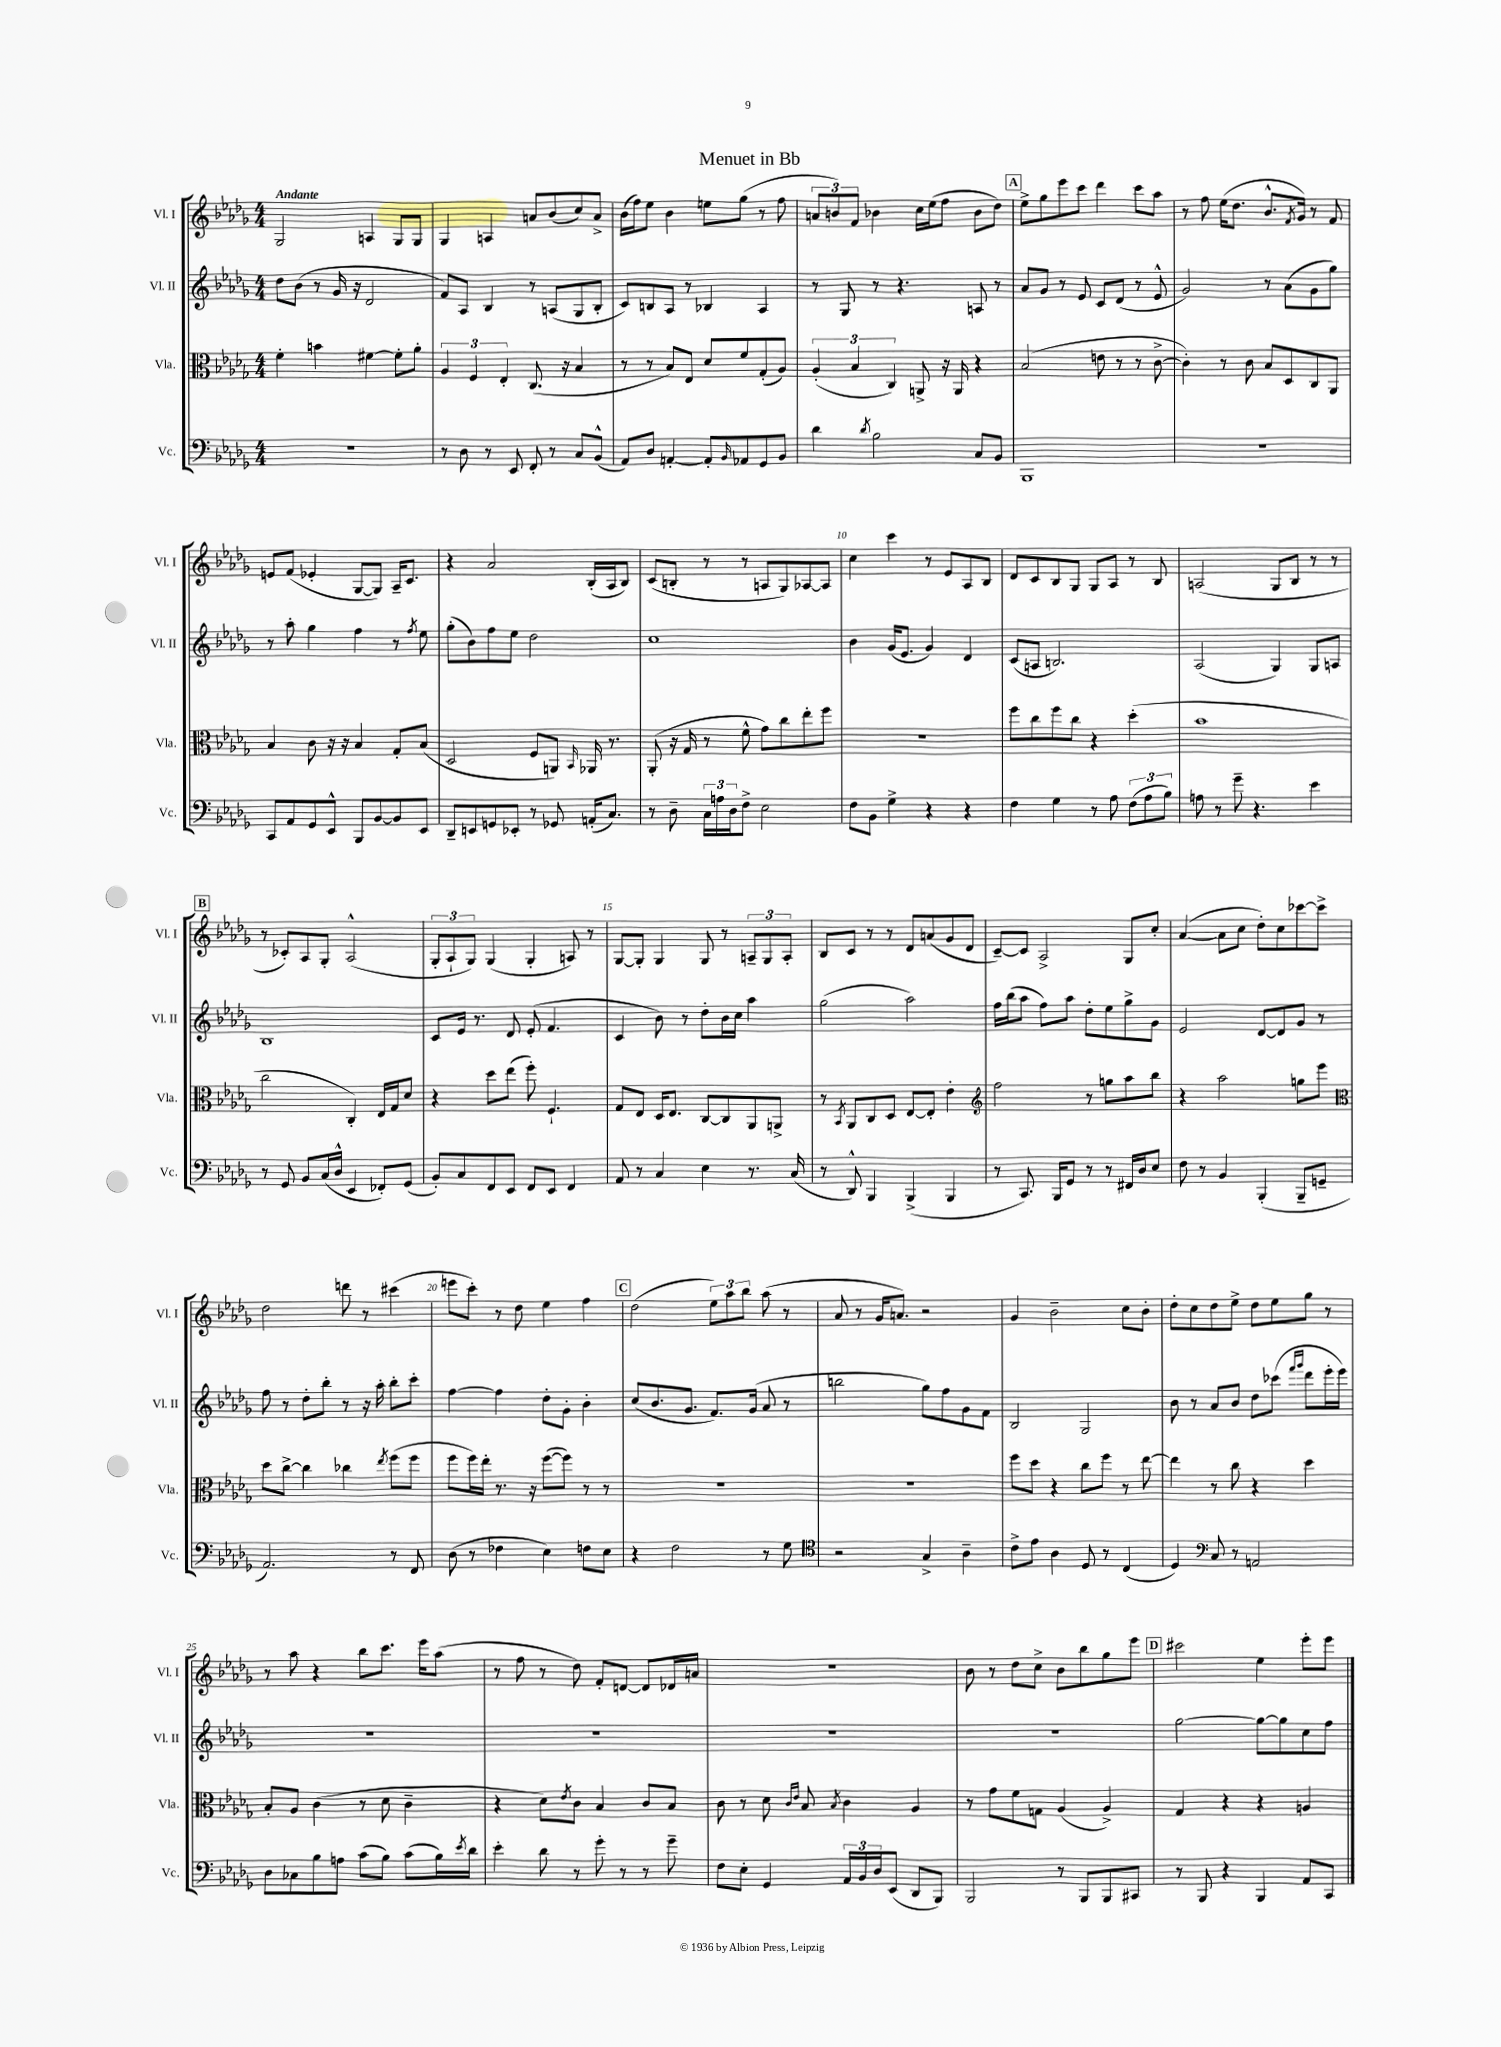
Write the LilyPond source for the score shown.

\header { title = "Menuet in Bb" }
<<
\new StaffGroup <<
\new Staff = "s0" \with { instrumentName = "Vl. I" shortInstrumentName = "Vl. I" } {
    \clef treble \key des \major \numericTimeSignature \time 4/4 \tempo "Andante"
    ges2 a4 ges8 ges8 |
    ges4 a4 a'8 bes'8( c''8) a'8-> |
    bes'16( f''16) ees''8 bes'4 e''8 ges''8( r8 f''8 |
    \tuplet 3/2 { a'8 b'8) f'8 } bes'4 c''16 ees''16( f''8 bes'8 des''8) |
    \mark \markup { \box "A" } ees''8-> ges''8 ees'''8 c'''8 des'''4 c'''8 aes''8 |
    r8 f''8 ees''16( des''8. bes'8.-^ \acciaccatura { f'8 } ges'16) r8 f'8 |
    e'8 f'8( ees'4-. ges8~ ges8) aes16-- c'8. |
    r4 aes'2 bes16-.( aes16 bes8) |
    c'8( b8-. r8 r8 a8 ges8) aes8~ aes8 |
    c''4 c'''4 r8 ees'8 aes8 bes8 |
    des'8 c'8 bes8 ges8 ges8 aes8 r8 bes8 |
    a2( ges8 bes8 r8 r8 |
    \mark \markup { \box "B" } r8 ces'8-.) aes8 ges8-. aes2-^( |
    \tuplet 3/2 { ges8-. aes8-! ges8) } ges4( ges4-. a8) r8 |
    ges8~ ges8-. ges4 ges8 r8 \tuplet 3/2 { a8-- ges8 a8-. } |
    bes8 c'8 r8 r8 des'8 a'8( ges'8 des'8 |
    c'8~--) c'8 aes2-> ges8 c''8-. |
    aes'4~( aes'8 c''8 des''8-.) c''8 ces'''8~ ces'''8-> |
    des''2 d'''8 r8 cis'''4( |
    e'''8 c'''8-.) r8 des''8 ees''4 f''4 |
    \mark \markup { \box "C" } des''2( \tuplet 3/2 { ees''8) aes''8 bes''8 } aes''8( r8 |
    aes'8 r8 ges'16 a'8.) r2 |
    ges'4 bes'2-- c''8 bes'8-. |
    des''8-. c''8 des''8 ees''8-> des''8 ees''8 ges''8 r8 |
    r8 aes''8 r4 bes''8 c'''8. ees'''16 aes''8( |
    r8 f''8 r8 des''8) f'8-. d'8~ d'8 des'16 a'16 |
    R1 |
    bes'8 r8 des''8 c''8-> bes'8 bes''8 ges''8 ees'''8 |
    \mark \markup { \box "D" } cis'''2 ees''4 ees'''8-. ees'''8 \bar "|." |
}
\new Staff = "s1" \with { instrumentName = "Vl. II" shortInstrumentName = "Vl. II" } {
    \clef treble \key des \major \numericTimeSignature \time 4/4
    des''8 bes'8( r8 ges'16 r16 des'2 |
    f'8) aes8 bes4 r8 a8( ges8 bes8-. |
    c'8) b8 aes8 r8 bes4 aes4 |
    r8 ges8 r8 r4. a8 r8 |
    \mark \markup { \box "A" } aes'8 ges'8 r8 ees'8 c'8 des'8( r8 ees'8-^ |
    ges'2) r8 aes'8( ges'8 ges''8) |
    r8 aes''8-. ges''4 f''4 r8 \acciaccatura { f''8 } ees''8 |
    ges''8-.( bes'8) f''8 ees''8 des''2 |
    c''1 |
    bes'4 ges'16( ees'8. ges'4) des'4 |
    c'8( a8 b2.) |
    aes2( ges4) ges8 a8 |
    \mark \markup { \box "B" } bes1 |
    c'8 ees'16 r8. des'8 ees'8-.( f'4. |
    c'4 bes'8) r8 des''8-. bes'16 c''16 aes''4 |
    ges''2( aes''2) |
    f''16 bes''16( aes''8 f''8) aes''8 des''8-. ees''8 ges''8-> ges'8 |
    ees'2 des'8~ des'8 ges'8 r8 |
    f''8 r8 des''8-. bes''8-. r8 r16 aes''16-. bes''8-. c'''8-. |
    f''4~ f''4 des''8-. ges'8-. bes'4-. |
    \mark \markup { \box "C" } c''8( bes'8. ges'8. f'8.) ges'16( aes'8 r8 |
    b''2 ges''8) f''8 ges'8 f'8 |
    bes2 ges2 |
    bes'8 r8 aes'8 bes'8 des''8 ces'''8( \grace { f'''16 ges'''16 } des'''8 ees'''16-. ees'''16) |
    R1 |
    R1 |
    R1 |
    R1 |
    \mark \markup { \box "D" } ges''2~ ges''8~ ges''8 c''8 f''8 \bar "|." |
}
\new Staff = "s2" \with { instrumentName = "Vla." shortInstrumentName = "Vla." } {
    \clef alto \key des \major \numericTimeSignature \time 4/4
    f'4-. b'4 fis'4~ fis'8-. aes'8-. |
    \tuplet 3/2 { aes4 f4 ees4-. } c8.( r16 bes4 |
    r8 r8 bes8) ees8 des'8 f'8 ges8-.( aes8) |
    \tuplet 3/2 { aes4-.( bes4 c4) } a,8-> r16 a,16 r4 |
    \mark \markup { \box "A" } bes2( e'8 r8 r8 c'8~-> |
    c'4-.) r8 c'8 bes8 des8 c8 aes,8 |
    bes4 c'8 r16 r16 bes4 ges8-. bes8( |
    des2 f8 a,8) \grace { bes,16 } aes,16 r8. |
    aes,8-.( r16 ges16 r8 f'8-^ ges'8) c''8 ees''8-. f''8 |
    R1 |
    f''8 c''8 f''8 c''8 r4 des''4-.( |
    bes'1 |
    \mark \markup { \box "B" } c''2 c4-.) ees16 ges16 des'8 |
    r4 des''8 ees''8( f''8-.) f4.-! |
    ges8 ees8 des16 ees8. c8~ c8 aes,8 a,8-> |
    r8 \acciaccatura { bes,8 } aes,8 c8 des8 ees8~ ees8-. ees'4-. |
    \clef treble f''2 r8 g''8 aes''8 bes''8 |
    r4 aes''2 g''8 ees'''8 |
    \clef alto des''8 c''8~-> c''4 ces''4 \acciaccatura { ees''8 } f''8( f''8 |
    f''8 f''16) ees''16-. r8. r16 f''8~( f''8) r8 r8 |
    \mark \markup { \box "C" } R1 |
    R1 |
    f''8 des''8 r4 c''8 f''8 r8 ees''8~ |
    ees''4 r8 c''8 r4 des''4 |
    bes8-. aes8 c'4( r8 des'8 c'4-- |
    r4 des'8) \acciaccatura { ees'8 } c'8 bes4 c'8 bes8 |
    c'8 r8 des'8 \grace { c'16 ees'16 } bes8 \acciaccatura { bes8 } c'4 aes4 |
    r8 ges'8 f'8 g8 aes4( aes4->) |
    \mark \markup { \box "D" } ges4 r4 r4 a4 \bar "|." |
}
\new Staff = "s3" \with { instrumentName = "Vc." shortInstrumentName = "Vc." } {
    \clef bass \key des \major \numericTimeSignature \time 4/4
    R1 |
    r8 des8 r8 ees,8 f,8-. r8 c8 bes,8-^( |
    aes,8) des8 a,4~-. a,8-. \grace { bes,16 } aes,8 ges,8 bes,8 |
    des'4 \acciaccatura { des'8 } bes2 c8 bes,8 |
    \mark \markup { \box "A" } bes,,1 |
    R1 |
    c,8 aes,8 ges,8 ees,8-^ bes,,8 bes,8~ bes,8 ees,8 |
    des,8-- e,8 g,8 ees,8-. r8 ges,8 a,16-.( c8.) |
    r8 des8-- \tuplet 3/2 { c16 a16 des16 } f8-> ees2 |
    f8 bes,8 ges4-> r4 r4 |
    f4 ges4 r8 aes8 \tuplet 3/2 { f8( aes8 bes8) } |
    a8 r8 ges'8-- r4. ees'4 |
    \mark \markup { \box "B" } r8 ges,8 bes,8 c16( des16-^ ees,4 fes,8-.) ges,8( |
    bes,8-.) c8 f,8 ees,8 f,8 ees,8 f,4 |
    aes,8 r8 c4 ees4 r8. c16( |
    r8 des,8-^) bes,,4 bes,,4->( bes,,4 |
    r8 c,8.) bes,,16 ges,8 r8 r8 fis,16 des16 ees8 |
    f8 r8 bes,4 bes,,4-.( bes,,8-- g,8-- |
    aes,2.) r8 f,8 |
    des8( r8 fes4 ees4) f8 ees8 |
    \mark \markup { \box "C" } r4 f2 r8 ges8 |
    \clef tenor r2 ges4-> aes4-- |
    c'8-> ees'8 aes4 des8 r8 c4( |
    des4) \clef bass c8 r8 a,2 |
    des8 ces8 bes8 a8 c'8( bes8) c'8( bes16) \acciaccatura { ees'8 } des'16 |
    ees'4-. des'8 r8 ges'8-. r8 r8 ges'8-- |
    f8 ees8-. ges,4 \tuplet 3/2 { aes,16 bes,16 des16 } ees,8( des,8 bes,,8) |
    bes,,2 r8 bes,,8 bes,,8 cis,8 |
    \mark \markup { \box "D" } r8 bes,,8 r4 bes,,4 aes,8 c,8 \bar "|." |
}
>>
>>
\layout { \context { \Score \override BarNumber.break-visibility = ##(#f #t #t) barNumberVisibility = #(every-nth-bar-number-visible 5) } }
